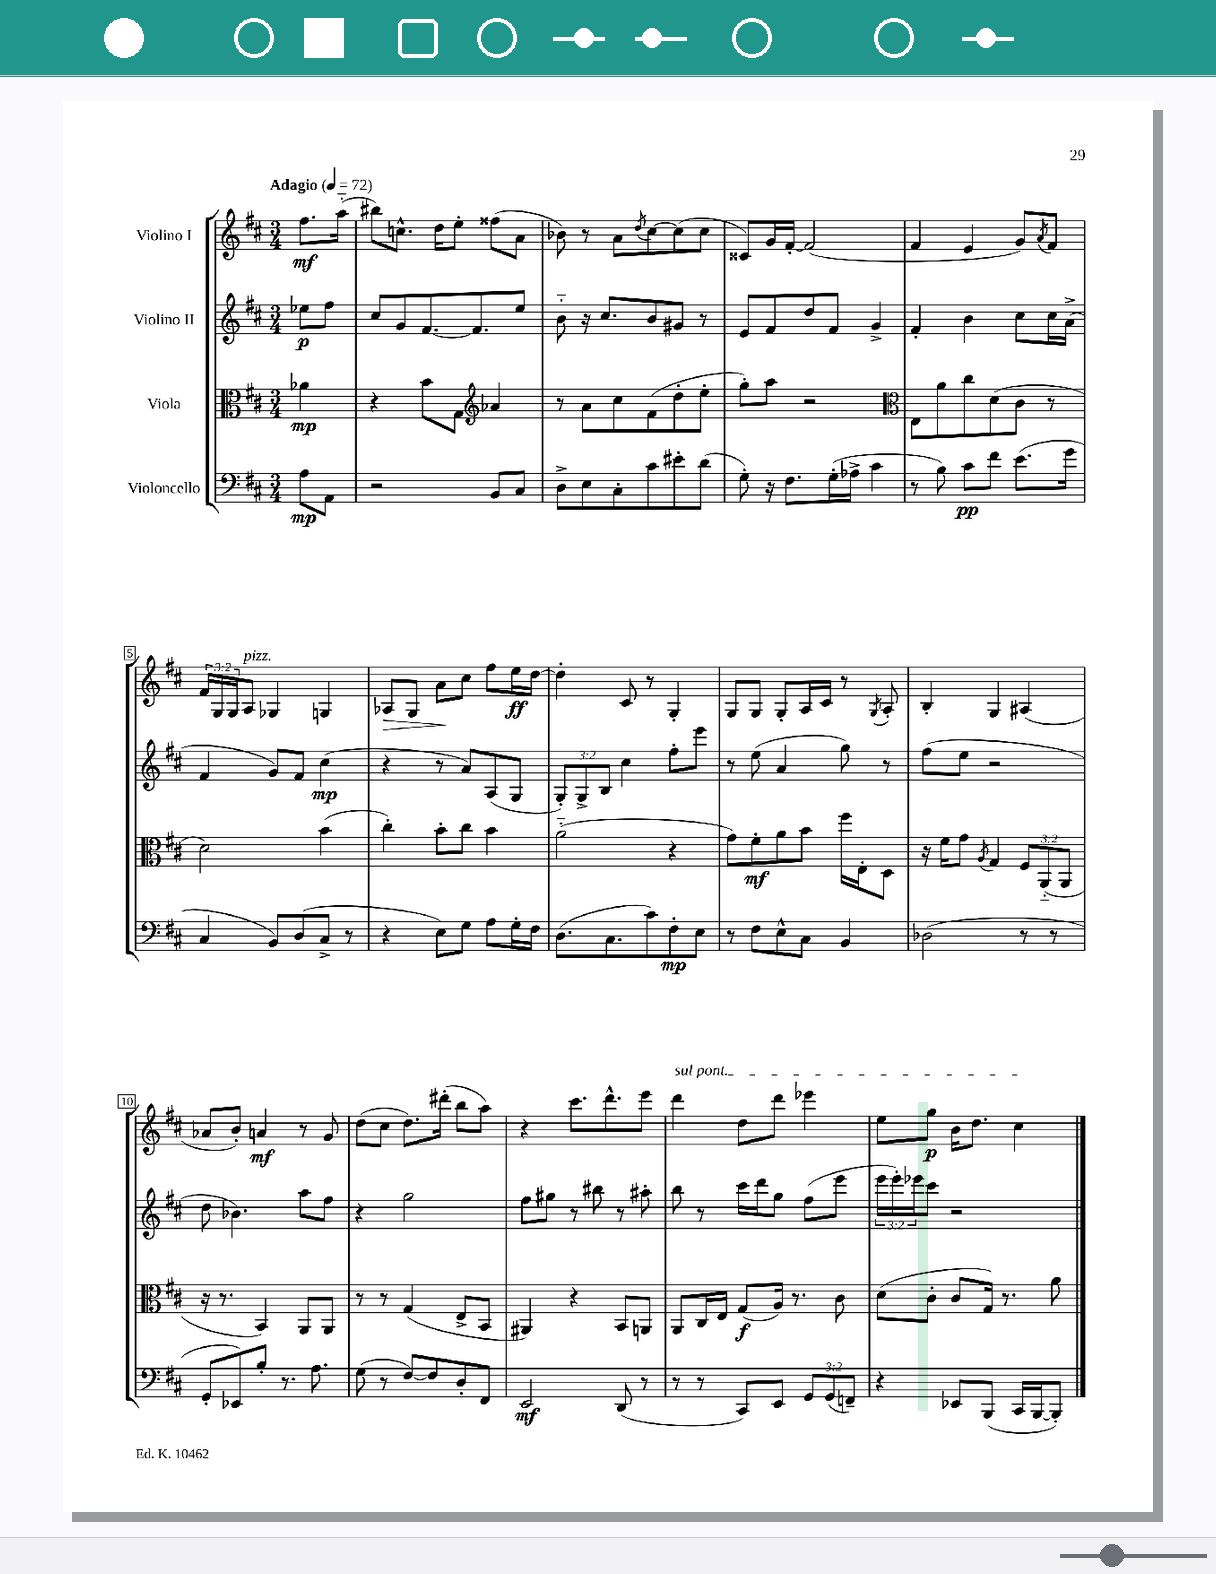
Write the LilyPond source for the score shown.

<<
\new StaffGroup <<
\new Staff = "s0" \with { instrumentName = "Violino I" } {
    \clef treble \key d \major \numericTimeSignature \time 3/4 \override Staff.TupletNumber.text = #tuplet-number::calc-fraction-text \partial 4 \tempo "Adagio" 4 = 72
    fis''8.\mf a''16-_( |
    bis''8) c''8.-^ d''16 e''8-. fisis''8( a'8 |
    bes'8) r8 a'8 \acciaccatura { d''8 } cis''8~ cis''8( cis''8 |
    cisis'8) g'16 fis'16~-. fis'2( |
    fis'4 e'4 g'8) \acciaccatura { a'8 } fis'8 |
    \tuplet 3/2 { fis'16 g16 g16 } a8^\markup { \italic "pizz." } ges4 g4 |
    aes8\> g8 a'8\! cis''8 fis''8 e''16\ff d''16~ |
    d''4-. cis'8 r8 g4-. |
    g8 g8 g8-. a16 cis'16 r8 \acciaccatura { g8 } a8-. |
    b4-. g4 ais4( |
    aes'8 b'8-.) a'4\mf r8 g'8 |
    d''8( cis''8 d''8.) dis'''16-.( b''8 a''8) |
    r4 cis'''8. d'''8.-^ e'''8 |
    \once \override TextSpanner.bound-details.left.text = \markup { \italic "sul pont." } d'''4\startTextSpan d''8 d'''8 ees'''4 |
    e''8 g''8\p b'16 d''8. cis''4\stopTextSpan \bar "|." |
}
\new Staff = "s1" \with { instrumentName = "Violino II" } {
    \clef treble \key d \major \numericTimeSignature \time 3/4 \override Staff.TupletNumber.text = #tuplet-number::calc-fraction-text \partial 4
    ees''8\p fis''8 |
    cis''8 g'8 fis'8.~ fis'8. e''8 |
    b'8-_ r16 cis''8. b'8 gis'8 r8 |
    e'8 fis'8 d''8 fis'8 g'4-> |
    fis'4-. b'4 cis''8 cis''16 a'16->( |
    fis'4 g'8) fis'8 cis''4\mp( |
    r4 r8 a'8) a8( g8 |
    \tuplet 3/2 { g8-.) g8-> b8 } cis''4 fis''8-. e'''8 |
    r8 e''8( a'4 g''8) r8 |
    fis''8( e''8 r2 |
    d''8 bes'4.) a''8 fis''8 |
    r4 g''2 |
    fis''8 gis''8 r8 bis''8 r8 ais''8-. |
    b''8 r8 cis'''16 d'''16 g''8 fis''8( e'''8 |
    \tuplet 3/2 { e'''16 e'''16-.) ees'''16 } cis'''8 r2 \bar "|." |
}
\new Staff = "s2" \with { instrumentName = "Viola" } {
    \clef alto \key d \major \numericTimeSignature \time 3/4 \override Staff.TupletNumber.text = #tuplet-number::calc-fraction-text \partial 4
    aes'4\mp |
    r4 b'8 g8 \clef treble aes'4 |
    r8 a'8 cis''8 fis'8( d''8-. e''8-. |
    g''8-.) a''8 r2 |
    \clef alto e8 a'8 cis''8 d'8( cis'8 r8 |
    d'2) b'4( |
    cis''4-.) b'8-. cis''8 b'4 |
    a'2-_( r4 |
    g'8) fis'8-.\mf a'8 b'8 fis''16 e16-. d8 |
    r16 fis'16 g'8 \acciaccatura { a8 } g4 \tuplet 3/2 { fis8 a,8-_( a,8 } |
    r16 r8. b,4) a,8 a,8 |
    r8 r8 g4( e8-> b,8 |
    ais,4) r4 b,8 a,8 |
    a,8 cis16 e16 g8\f( a16) r8. cis'8 |
    d'8( cis'8-. cis'8 g16) r8. a'8 \bar "|." |
}
\new Staff = "s3" \with { instrumentName = "Violoncello" } {
    \clef bass \key d \major \numericTimeSignature \time 3/4 \override Staff.TupletNumber.text = #tuplet-number::calc-fraction-text \partial 4
    a8\mp a,8 |
    r2 b,8 cis8 |
    d8-> e8 cis8-. cis'8 eis'8-. d'8( |
    g8-.) r16 fis8. g16-.( aes16-> cis'4 |
    r8 b8) cis'8\pp fis'8 e'8.( g'16 |
    cis4 b,8) d8( cis8-> r8 |
    r4 e8) g8 a8 g16-. fis16 |
    d8.( cis8. cis'8) fis8-.\mp e8 |
    r8 fis8 e8-^ cis8 b,4 |
    des2( r8 r8 |
    g,8-. ees,8) b8-. r8. a8. |
    g8( r8 fis8~) fis8 d8-. fis,8 |
    e,2\mf d,8( r8 |
    r8 r8 cis,8) e,8 \tuplet 3/2 { g,8 g,8( f,8--) } |
    r4 ees,8 b,,8( cis,16 b,,16~ b,,8-.) \bar "|." |
}
>>
>>
\layout { \context { \Score \override BarNumber.stencil = #(make-stencil-boxer 0.1 0.3 ly:text-interface::print) } }
